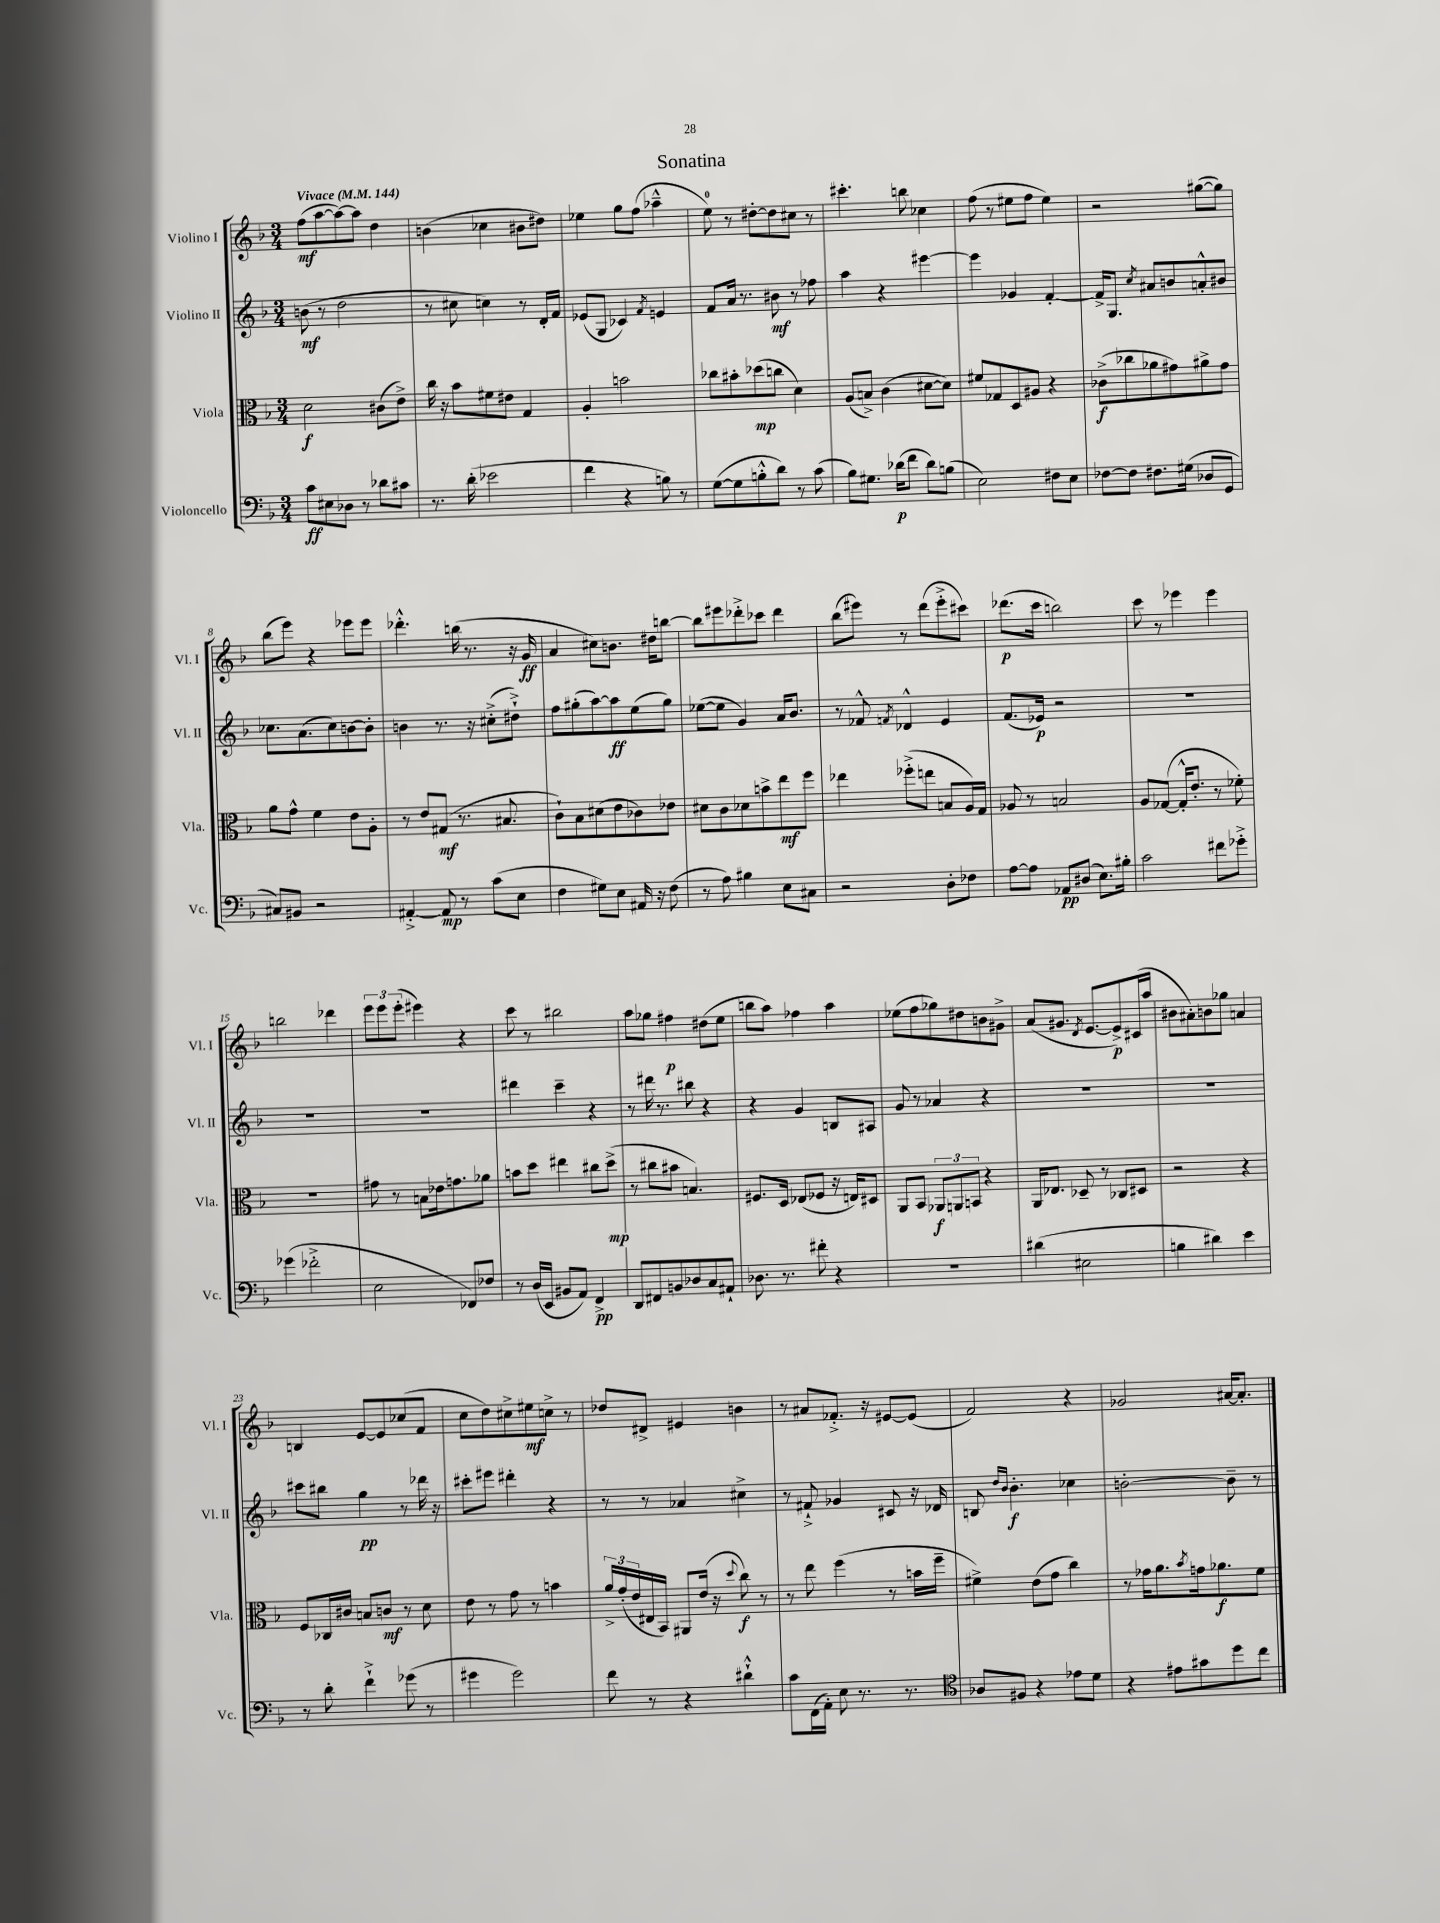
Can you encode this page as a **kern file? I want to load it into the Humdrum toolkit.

**kern	**dynam	**kern	**dynam	**kern	**dynam	**kern	**dynam
*part4	*part4	*part3	*part3	*part2	*part2	*part1	*part1
*staff4	*staff4	*staff3	*staff3	*staff2	*staff2	*staff1	*staff1
*I"Violoncello	*	*I"Viola	*	*I"Violino II	*	*I"Violino I	*
*I'Vc.	*	*I'Vla.	*	*I'Vl. II	*	*I'Vl. I	*
*clefF4	*	*clefC3	*	*clefG2	*	*clefG2	*
*k[b-]	*	*k[b-]	*	*k[b-]	*	*k[b-]	*
*M3/4	*	*M3/4	*	*M3/4	*	*M3/4	*
*MM144	*	*MM144	*	*MM144	*	*MM144	*
=1	=1	=1	=1	=1	=1	=1	=1
!	!	!	!	!	!	!LO:TX:a:B:t=Vivace	!
8c\L	ff	2d\	f	(8bn\	mf	(8ff\L	mf
8E#X\	.	.	.	8r	.	[8aa\	.
8D-X\J	.	.	.	2dd\	.	8aa\_)	.
8r	.	.	.	.	.	8aa\J]	.
8d-X\L	.	(8c#X\L	.	.	.	4dd\	.
8c#X\J	.	8e^\J)	.	.	.	.	.
=2	=2	=2	=2	=2	=2	=2	=2
8.r	.	16cc\	.	8r	.	(4bn\	.
.	.	16r	.	.	.	.	.
.	.	8b-\L	.	8cc#X\	.	.	.
(16d'\	.	.	.	.	.	.	.
2e-X\	.	8f#X\	.	4ccn\)	.	4cc-X\	.
.	.	8e#X\J	.	.	.	.	.
.	.	4G/	.	8r	.	8b#X\L	.
.	.	.	.	16d'/LL	.	8dd#X\J)	.
.	.	.	.	16f/JJ	.	.	.
=3	=3	=3	=3	=3	=3	=3	=3
4f\	.	4A'/	.	(8e-X/L	.	4ee-X\	.
.	.	.	.	8G/J	.	.	.
4r	.	2bn\	.	4c-X/)	.	8gg\L	.
.	.	.	.	.	.	(8ff\J	.
.	.	.	.	8qf/	.	.	.
8Bn\)	.	.	.	4en/	.	4aa-X~^^\	.
8r	.	.	.	.	.	.	.
=4	=4	=4	=4	=4	=4	=4	=4
([8G\L	.	8cc-X\L	.	8f/L	.	8ee\)	.
8G\]	.	8b#X'\	.	16a/Jk	.	8r	.
.	.	.	.	8.r	.	.	.
8Bn'^^\	.	(8dd-X\	mp	.	.	[8dd#X'\L	.
8d\J)	.	8ccn\J	.	8b#X\	mf	8dd#\]	.
8r	.	4d\)	.	8r	.	8cc#X\J	.
(8c\	.	.	.	8ff-X\	.	8r	.
=5	=5	=5	=5	=5	=5	=5	=5
8B-\L)	.	(8A/L	.	4aa\	.	4.ccc#X'\	.
8.G#X\J	.	8Bn^/J)	.	.	.	.	.
.	.	(4c\	.	4r	.	.	.
(16d-X\KL	p	.	.	.	.	.	.
8f\J	.	.	.	.	.	8bbn\	.
8d-\L)	.	[8d#X\L	.	[4eee#X\	.	4cc-X\	.
(8Bn\J	.	8d#\J])	.	.	.	.	.
=6	=6	=6	=6	=6	=6	=6	=6
2E\)	.	8f#X/L	.	4eee#\]	.	(8ff\	.
.	.	8G-X/	.	.	.	8r	.
.	.	8D/	.	4g-X/	.	8ee#X\L	.
.	.	8A#X/J	.	.	.	8ff\J	.
8F#X\L	.	4r	.	[4f'/	.	4ee#\)	.
8E\J	.	.	.	.	.	.	.
=7	=7	=7	=7	=7	=7	=7	=7
[8F-X\L	.	(8c-X^\L	f	16f^/KL]	.	2r	.
.	.	.	.	8.G/J	.	.	.
8F-\J]	.	8cc-X\	.	.	.	.	.
.	.	.	.	8qcc/	.	.	.
8.F#X\L	.	8a-X\	.	8a#X/L	.	.	.
.	.	8g#X\)	.	8bn/	.	.	.
(16G#X\Jk	.	.	.	.	.	.	.
8D-X/L	.	8a#X^\	.	8an'^^/	.	([8gg#X\L	.
8GG/J	.	8g#\J	.	8b#X/J	.	8gg#\J])	.
!!LO:LB:g=z
=8	=8	=8	=8	=8	=8	=8	=8
8C#X/L)	.	8a\L	.	8.cc-X\L	.	(8bb-\L	.
8BB#X/J	.	8g^^\J	.	.	.	8eee\J)	.
.	.	.	.	(8.a\	.	.	.
2r	.	4f\	.	.	.	4r	.
.	.	.	.	8cc-\)	.	.	.
.	.	8e\L	.	[8bn\	.	8eee-X\L	.
.	.	8A'\J	.	8b'\J]	.	8eee-\J	.
=9	=9	=9	=9	=9	=9	=9	=9
[4AA#X'^/	.	8r	.	4bn\	.	4.ddd-X'^^\	.
.	.	8e/L	.	.	.	.	.
8AA#/]	mp	(8G#X/J	mf	8.r	.	.	.
8r	.	8.r	.	.	.	(16bbn\	.
.	.	.	.	16r	.	8.r	.
(8c\L	.	.	.	(8cc#X'^\L	.	.	.
.	.	8.B#X/	.	.	.	.	.
8E\J	.	.	.	8dd#X`^\J)	.	16r	.
.	.	.	.	.	.	16g/	ff
=10	=10	=10	=10	=10	=10	=10	=10
4F\	.	8c`\L)	.	8ff\L	.	4a/	.
.	.	8B-\	.	(8gg#X'\	.	.	.
8G#X\L)	.	(8d#X\	.	[8aa\)	.	8cc#X\L)	.
8E\J	.	8e\	.	8aa\]	ff	8.bn\J	.
16AA#X/	.	8c-X\)	.	(8ee\	.	.	.
16r	.	.	.	.	.	16dd#X\KL	.
(8F\	.	8e-X\J	.	8gg#\J)	.	[8bbn\J	.
=11	=11	=11	=11	=11	=11	=11	=11
8r	.	8d#X\L	.	([8ee-X\L	.	8bb\L]	.
8A\)	.	8c\	.	8ee-\J]	.	8eee#X\	.
4B#X\	.	8d-X\	.	4g/)	.	8ddd-X'^\	.
.	.	8bn^\	.	.	.	8ccc-X\J	.
8E\L	.	8ee\	mf	16a/KL	.	4ddd-\	.
.	.	.	.	8.b-/J	.	.	.
8C#X\J	.	8ff\J	.	.	.	.	.
=12	=12	=12	=12	=12	=12	=12	=12
2r	.	4ee-X\	.	8r	.	(8bb-\L	.
.	.	.	.	8f-X^^/	.	8eee#X\J)	.
.	.	.	.	8qfn/	.	.	.
.	.	(8ff-X'^\L	.	4d-X^^/	.	8r	.
.	.	8een\J	.	.	.	(8ddd\L	.
8D'\L	.	8Bn/L	.	4e/	.	8eee#'^\	.
8F-X\J	.	16A/L)	.	.	.	8ccc#X\J)	.
.	.	16G/JJ	.	.	.	.	.
=13	=13	=13	=13	=13	=13	=13	=13
[8A\L	.	8A-X/	.	(8.f/L	.	(8.ddd-X\L	p
8A\J]	.	8r	.	.	.	.	.
.	.	.	.	16e-X/Jk)	p	16ccc\Jk	.
8AA-X/L	pp	2Bn/	.	2r	.	2bbn\)	.
(8D#X/J	.	.	.	.	.	.	.
8.E\L)	.	.	.	.	.	.	.
16B#X'\Jk	.	.	.	.	.	.	.
=14	=14	=14	=14	=14	=14	=14	=14
2c\	.	8A/L	.	2.r	.	8ccc\	.
.	.	([8G-X/J	.	.	.	8r	.
.	.	16G-'^^/KL]	.	.	.	4eee-X\	.
.	.	8.e'/J	.	.	.	.	.
8f#X\L	.	8r	.	.	.	4eee-\	.
8g-X'^\J	.	8f-X'\)	.	.	.	.	.
!!LO:LB:g=z
=15	=15	=15	=15	=15	=15	=15	=15
(4g-X\	.	2.r	.	2.r	.	2bbn\	.
2f-X'^\	.	.	.	.	.	.	.
.	.	.	.	.	.	4ddd-X\	.
=16	=16	=16	=16	=16	=16	=16	=16
2E\	.	8g#X\	.	2.r	.	12eee\L	.
.	.	.	.	.	.	12eee\	.
.	.	8r	.	.	.	.	.
.	.	.	.	.	.	(12eee'\J	.
.	.	8Bn\L	.	.	.	4eee#X\)	.
.	.	16e-X\k	.	.	.	.	.
.	.	8.gn\	.	.	.	.	.
8FF-X/L)	.	.	.	.	.	4r	.
8F-X/J	.	8a-X\J	.	.	.	.	.
=17	=17	=17	=17	=17	=17	=17	=17
8r	.	8bn\L	.	4ddd#X\	.	8ccc\	.
(16D/LL	.	8dd\J	.	.	.	8r	.
16EE/JJ	.	.	.	.	.	.	.
8BB#X/L	.	4ee#X\	.	4ccc~\	.	2bb#X\	.
8AA/J)	.	.	.	.	.	.	.
4FF^/	pp	8cc#X\L	.	4r	.	.	.
.	.	(8dd^\J	mp	.	.	.	.
=18	=18	=18	=18	=18	=18	=18	=18
8DD/L	.	8r	.	8r	.	8aa\L	.
8FF#X/	.	8cc#X\L	.	16ddd#X\	.	8gg-X\J	.
.	.	.	.	8.r	.	.	.
8BBn/	.	8b#X\J	.	.	.	4ff#X\	p
8D-X/	.	4.Bn/)	.	8bb#X\	.	.	.
8C/	.	.	.	4r	.	(8dd#X\L	.
8AA#X`/J	.	.	.	.	.	8ee\J	.
=19	=19	=19	=19	=19	=19	=19	=19
8.D-X\	.	8.F#X/L	.	4r	.	8bbn\L	.
.	.	.	.	.	.	8aa\J)	.
8.r	.	16D/Jk	.	.	.	.	.
.	.	(8E-X/L	.	4g/	.	4ff-X\	.
8f#X'\	.	8F-X/J	.	.	.	.	.
4r	.	16r	.	8Bn/L	.	4aa\	.
.	.	16En/KL)	.	.	.	.	.
.	.	8D#X/J	.	8A#X/J	.	.	.
=20	=20	=20	=20	=20	=20	=20	=20
2.r	.	8AA/L	.	8g/	.	(8ee-X\L	.
.	.	8BB-/J	.	8r	.	8ff\	.
.	.	12AA-X/L	f	4a-X/	.	8gg-X\)	.
.	.	12AAn/	.	.	.	.	.
.	.	.	.	.	.	8dd#X\	.
.	.	12BBn/J	.	.	.	.	.
.	.	4r	.	4r	.	8bn\	.
.	.	.	.	.	.	8g#X^\J	.
=21	=21	=21	=21	=21	=21	=21	=21
(4d#X\	.	16AA/KL	.	2.r	.	(8a/L	.
.	.	8.E-X/J	.	.	.	.	.
.	.	.	.	.	.	8.g#X/J	.
2E#X\	.	8D-X~/	.	.	.	.	.
.	.	.	.	.	.	8qd/	.
.	.	.	.	.	.	[8.e/L	.
.	.	8r	.	.	.	.	.
.	.	8C-X/L	.	.	.	8e^/])	p
.	.	8D#X/J	.	.	.	(16c#X/L	.
.	.	.	.	.	.	16aa/JJ	.
=22	=22	=22	=22	=22	=22	=22	=22
4Bn\	.	2r	.	2.r	.	8b#X\L	.
.	.	.	.	.	.	8a#X'\)	.
4d#X\)	.	.	.	.	.	8bn\	.
.	.	.	.	.	.	8gg-X\J	.
4e\	.	4r	.	.	.	4an/	.
!!LO:LB:g=z
=23	=23	=23	=23	=23	=23	=23	=23
8r	.	8F/L	.	8ccc#X\L	.	4Bn/	.
8d'\	.	16C-X/L	.	8bb#X\J	.	.	.
.	.	16c#X/JJ	.	.	.	.	.
4f`^\	.	8Bn/L	.	4gg\	pp	[8e/L	.
.	.	8cn/J	mf	.	.	8e/]	.
(8g-X\	.	8r	.	8r	.	(8cc-X/	.
8r	.	8d\	.	16ddd-X\	.	8f/J	.
.	.	.	.	16r	.	.	.
=24	=24	=24	=24	=24	=24	=24	=24
4g#X\	.	8e\	.	8ccc#X'\L	.	8cc\L	.
.	.	8r	.	8eee#X\J	.	8dd\)	.
2g#\)	.	8g\	.	4ddd#X'\	.	8cc#X^\	.
.	.	8r	.	.	.	8ee#X\	mf
.	.	4bn\	.	4r	.	8ccn^\J	.
.	.	.	.	.	.	8r	.
=25	=25	=25	=25	=25	=25	=25	=25
8f\	.	24a^/LL	.	8r	.	8dd-X/L	.
.	.	(24g'/	.	.	.	.	.
.	.	24e/	.	.	.	.	.
8r	.	16E#X/	.	8r	.	8d#X^/J	.
.	.	16BB-/JJ)	.	.	.	.	.
4r	.	8AA#X/L	.	4a-X/	.	4e#X/	.
.	.	(16e/Jk	.	.	.	.	.
.	.	16r	.	.	.	.	.
.	.	8qqdd/	.	.	.	.	.
4d#X`^^\	.	8cc\)	f	4cc#X^\	.	4bn\	.
.	.	8r	.	.	.	.	.
=26	=26	=26	=26	=26	=26	=26	=26
8c\L	.	8r	.	8r	.	8r	.
(16FF\L	.	8ee\	.	8f#X`^/	.	8a#X/L	.
16AA'\JJ)	.	.	.	.	.	.	.
8E\	.	(4ff\	.	4g-X/	.	8.f-X'^/J	.
8.r	.	.	.	.	.	.	.
.	.	.	.	.	.	16r	.
.	.	8r	.	8c#X/	.	[8e#X/L	.
8.r	.	.	.	.	.	.	.
.	.	16bn\LL	.	16r	.	(8e#/J]	.
.	.	16ff~\JJ	.	16d-X/	.	.	.
=27	=27	=27	=27	=27	=27	=27	=27
*clefC4	*	*	*	*	*	*	*
8A-X/L	.	4f#X^\)	.	8Bn/	.	2f/)	.
.	.	.	.	16qqdd/LL	.	.	.
.	.	.	.	16qqb-/JJ	.	.	.
8F#X/J	.	.	.	4.b-'\	f	.	.
4r	.	(8e\L	.	.	.	.	.
.	.	8g\J	.	.	.	.	.
8e-X\L	.	4cc\)	.	4cc-X\	.	4r	.
8d\J	.	.	.	.	.	.	.
=28	=28	=28	=28	=28	=28	=28	=28
4r	.	8r	.	[2bn'\	.	2g-X/	.
.	.	16g-X\KL	.	.	.	.	.
.	.	8.a\	.	.	.	.	.
8e#X\L	.	.	.	.	.	.	.
.	.	8qb-/	.	.	.	.	.
8g#X\	.	16gn\k	.	.	.	.	.
.	.	8.a-X\	f	.	.	.	.
8dd\	.	.	.	8b~\]	.	[16a#X/KL	.
.	.	.	.	.	.	8.a#'/J]	.
8cc\J	.	8f\J	.	8r	.	.	.
==	==	==	==	==	==	==	==
*-	*-	*-	*-	*-	*-	*-	*-
